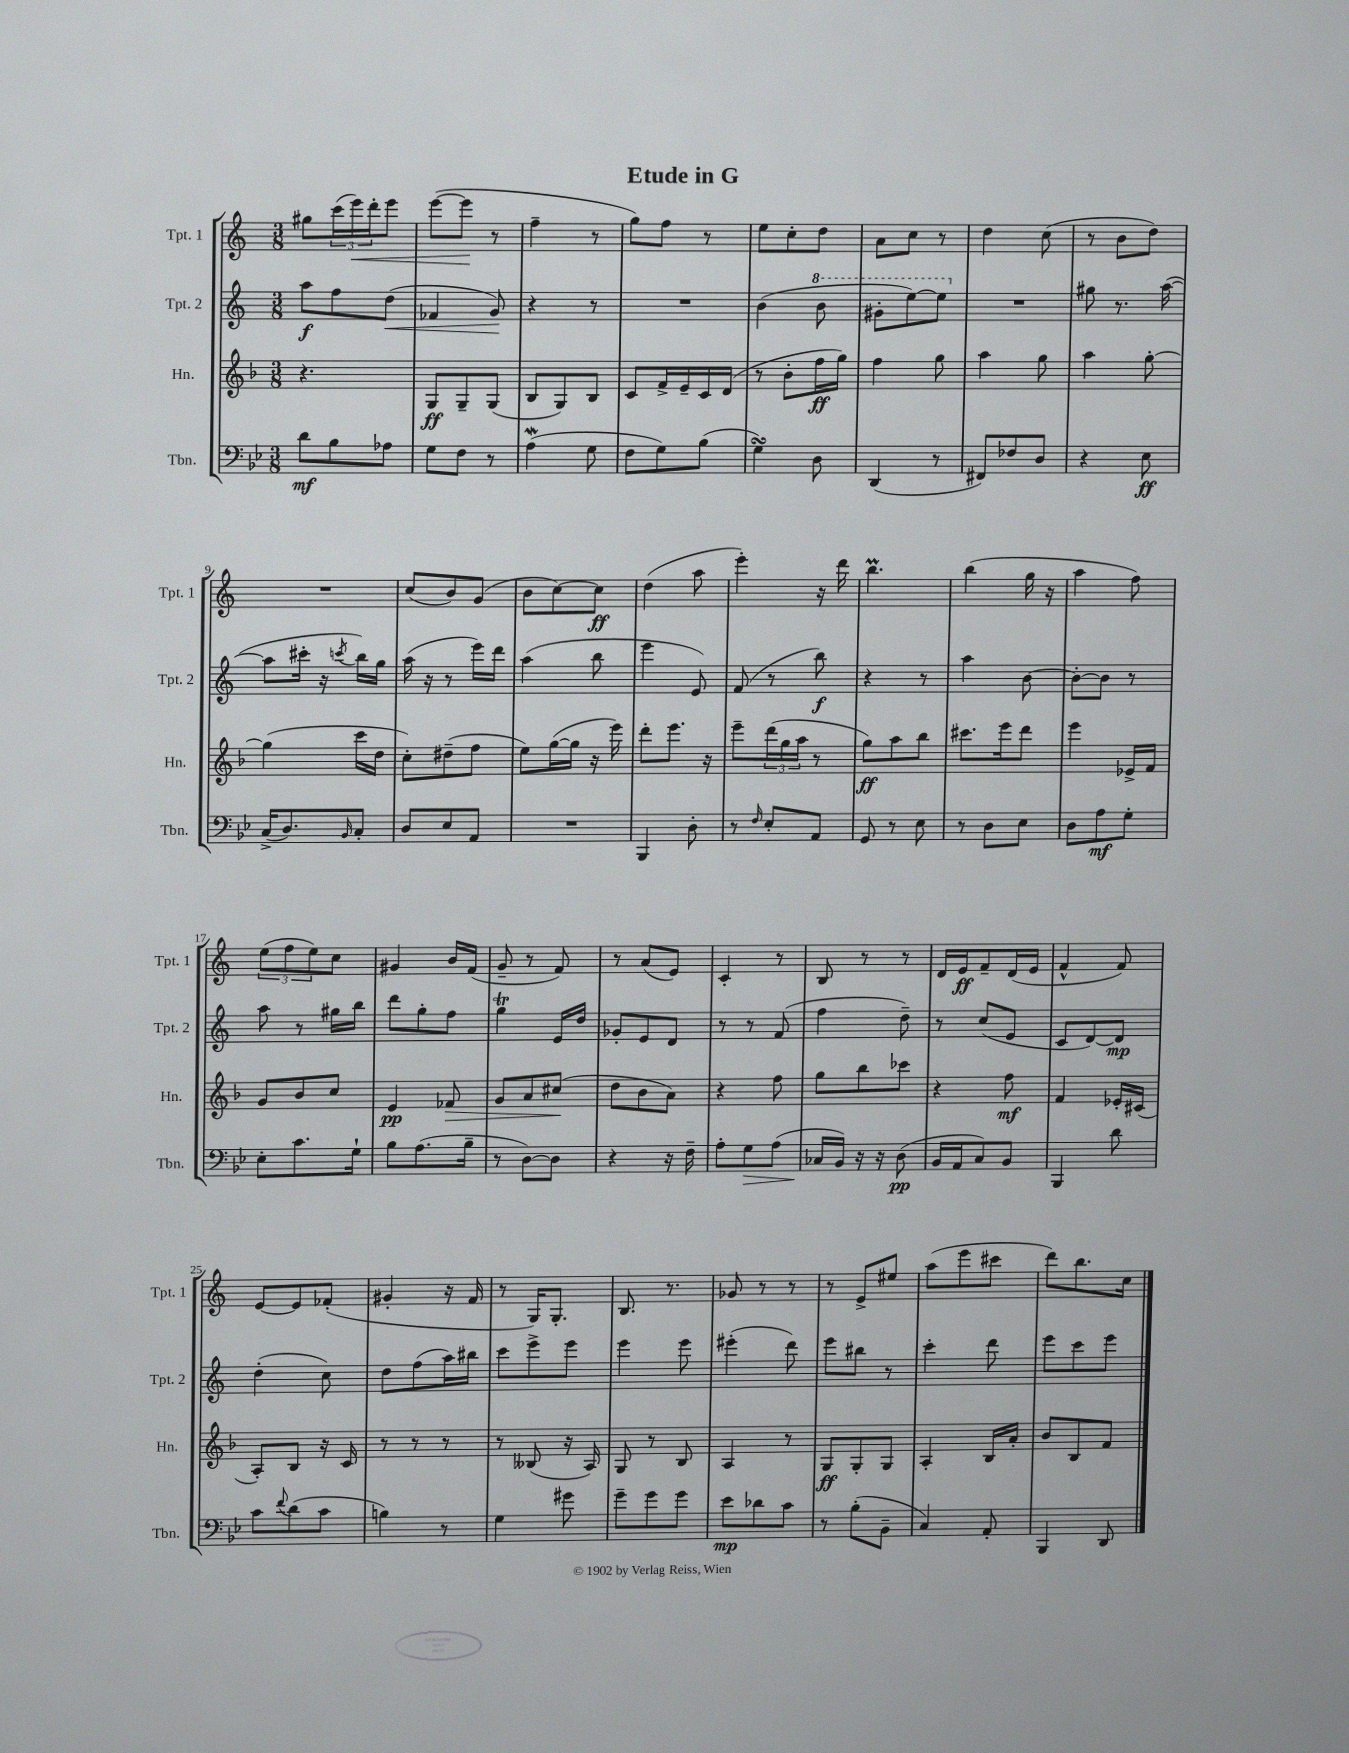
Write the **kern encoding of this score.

**kern	**dynam	**kern	**dynam	**kern	**dynam	**kern	**dynam
*part4	*part4	*part3	*part3	*part2	*part2	*part1	*part1
*staff4	*staff4	*staff3	*staff3	*staff2	*staff2	*staff1	*staff1
*I"Tbn.	*	*I"Hn.	*	*I"Tpt. 2	*	*I"Tpt. 1	*
*I'Tbn.	*	*I'Hn.	*	*I'Tpt. 2	*	*I'Tpt. 1	*
*clefF4	*	*clefG2	*	*clefG2	*	*clefG2	*
*k[b-e-]	*	*k[b-]	*	*k[]	*	*k[]	*
*M3/8	*	*M3/8	*	*M3/8	*	*M3/8	*
=1	=1	=1	=1	=1	=1	=1	=1
8d\L	mf	4.r	.	8aa\L	f	8gg#X\L	.
8B-\	.	.	.	8ff\	.	(24ccc\L	.
!	!	!	!	!	!	!	!LO:HP:b
.	.	.	.	.	.	24eee\)	<
.	.	.	.	.	.	24ddd'\J	.
!	!	!	!	!	!LO:HP:b	!	!
8A-X\J	.	.	.	(8dd\J	<	8eee\J	.
=2	=2	=2	=2	=2	=2	=2	=2
8G\L	.	8G/L	ff	4f-X/	.	([8eee\L	.
8F\J	.	8G~/	.	.	.	8eee\J]	.
8r	.	(8G/J	.	8g/)	.	8r	[
.	.	.	.	.	[	.	.
=3	=3	=3	=3	=3	=3	=3	=3
(4AW\	.	8B-/L	.	4r	.	4ff~\	.
.	.	8G/)	.	.	.	.	.
8G\	.	8B-/J	.	8r	.	8r	.
=4	=4	=4	=4	=4	=4	=4	=4
8F\L	.	8c/L	.	4.r	.	8gg\L)	.
8G\)	.	16f^/L	.	.	.	8ff\J	.
.	.	16e~/	.	.	.	.	.
(8B-\J	.	16c/	.	.	.	8r	.
.	.	(16d/JJ	.	.	.	.	.
=5	=5	=5	=5	=5	=5	=5	=5
4GsSSS\)	.	8r	.	(4b\	.	8ee\L	.
.	.	8b-'\L	.	.	.	8cc'\	.
*	*	*	*	*8va	*	*	*
8D\	.	16ff\L	ff	8bb\	.	8dd\J	.
.	.	16gg\JJ)	.	.	.	.	.
=6	=6	=6	=6	=6	=6	=6	=6
(4DD/	.	4ff\	.	8gg#X'\L	.	8a\L	.
.	.	.	.	[8eee\)	.	8cc\J	.
8r	.	8gg\	.	8eee\J]	.	8r	.
=7	=7	=7	=7	=7	=7	=7	=7
*	*	*	*	*X8va	*	*	*
8FF#X/L)	.	4aa\	.	4.r	.	4dd\	.
8F-X/	.	.	.	.	.	.	.
8D/J	.	8gg\	.	.	.	(8cc\	.
=8	=8	=8	=8	=8	=8	=8	=8
4r	.	4aa\	.	8gg#X\	.	8r	.
.	.	.	.	8.r	.	8b\L	.
8E-\	ff	[8gg'\	.	.	.	8dd\J)	.
.	.	.	.	([16aa\	.	.	.
!!LO:LB:g=z
=9	=9	=9	=9	=9	=9	=9	=9
(16C^/KL	.	(4gg\]	.	8aa\L]	.	4.r	.
8.D/)	.	.	.	.	.	.	.
.	.	.	.	16ccc#X'\Jk	.	.	.
.	.	.	.	16r	.	.	.
16qqBB-/	.	.	.	8qcccn/	.	.	.
8C'/J	.	16ccc\LL	.	16bb\LL)	.	.	.
.	.	16dd\JJ	.	16gg\JJ	.	.	.
=10	=10	=10	=10	=10	=10	=10	=10
8D/L	.	8cc'\L)	.	(16aa\	.	(8cc/L	.
.	.	.	.	16r	.	.	.
8E-/	.	(8dd#X~\	.	8r	.	8b/)	.
8AA/J	.	8ff\J	.	16eee\LL)	.	(8g/J	.
.	.	.	.	16ddd\JJ	.	.	.
=11	=11	=11	=11	=11	=11	=11	=11
4.r	.	8ee\L)	.	(4aa\	.	8b\L	.
.	.	([16gg\L	.	.	.	[8cc\)	.
.	.	16gg\JJ]	.	.	.	.	.
.	.	16r	.	8bb\	.	8cc\J]	ff
.	.	16eee\)	.	.	.	.	.
=12	=12	=12	=12	=12	=12	=12	=12
4BBB-/	.	8ddd'\L	.	4eee\	.	(4dd\	.
.	.	8.eee\J	.	.	.	.	.
8D'\	.	.	.	8e/)	.	8aa\	.
.	.	16r	.	.	.	.	.
=13	=13	=13	=13	=13	=13	=13	=13
8r	.	8eee~\L	.	(8f/	.	4eee'\)	.
16qqF/	.	.	.	.	.	.	.
8E-'/L	.	(24ddd\L	.	8r	.	.	.
.	.	24gg\	.	.	.	.	.
.	.	24aa\JJ	.	.	.	.	.
8AA/J	.	8r	.	8bb\)	f	16r	.
.	.	.	.	.	.	16ddd\	.
=14	=14	=14	=14	=14	=14	=14	=14
8GG/	.	8gg\L)	ff	4r	.	4.bbm\	.
8r	.	8aa\	.	.	.	.	.
8E-\	.	8bb-\J	.	8r	.	.	.
=15	=15	=15	=15	=15	=15	=15	=15
8r	.	8.ccc#X\L	.	4aa\	.	(4bb\	.
8D\L	.	.	.	.	.	.	.
.	.	16eee\k	.	.	.	.	.
8E-\J	.	8ddd\J	.	[8b\	.	16gg\	.
.	.	.	.	.	.	16r	.
=16	=16	=16	=16	=16	=16	=16	=16
8D\L	.	4eee\	.	8b'\L_	.	4aa\	.
8A\	mf	.	.	8b\J]	.	.	.
8G'\J	.	16e-X^/LL	.	8r	.	8ff\)	.
.	.	16f/JJ	.	.	.	.	.
!!LO:LB:g=z
=17	=17	=17	=17	=17	=17	=17	=17
8E-'\L	.	8g/L	.	8aa\	.	(12ee\L	.
.	.	.	.	.	.	12ff\	.
8.c\	.	8b-/	.	8r	.	.	.
.	.	.	.	.	.	12ee\)	.
.	.	8cc/J	.	16gg#X\LL	.	8cc\J	.
16G`\Jk	.	.	.	16bb\JJ	.	.	.
=18	=18	=18	=18	=18	=18	=18	=18
8B-\L	.	4e/	pp	8ddd\L	.	4g#X/	.
(8.A\	.	.	.	8gg'\	.	.	.
!	!	!	!LO:HP:b	!	!	!	!
.	.	8f-X/	>	8ff\J	.	16b/LL	.
16B-~\Jk	.	.	.	.	.	(16f/JJ	.
=19	=19	=19	=19	=19	=19	=19	=19
8r	.	8g/L	.	4ggT\	.	8g~/	.
[8D\L)	.	8a/	.	.	.	8r	.
8D\J]	.	(8cc#X/J	.	16e/LL	.	8f/)	.
.	.	.	.	16dd/JJ	.	.	.
.	.	.	]	.	.	.	.
=20	=20	=20	=20	=20	=20	=20	=20
4r	.	8dd\L	.	8g-X'/L	.	8r	.
.	.	8b-\	.	8e/	.	(8a/L	.
16r	.	8a\J)	.	8d/J	.	8e/J)	.
16F~\	.	.	.	.	.	.	.
=21	=21	=21	=21	=21	=21	=21	=21
8A'\L	.	4r	.	8r	.	4c'/	.
!	!LO:HP:b	!	!	!	!	!	!
8G\	>	.	.	8r	.	.	.
(8A\J	.	8ff\	.	(8f/	.	8r	.
=22	=22	=22	=22	=22	=22	=22	=22
16C-X/LL	.	8gg\L	.	4ff\	.	8B/	.
16BB-/JJ)	]	.	.	.	.	.	.
16r	.	8bb-\	.	.	.	8r	.
16r	.	.	.	.	.	.	.
(8D\	pp	8ccc-X\J	.	8dd~\)	.	8r	.
=23	=23	=23	=23	=23	=23	=23	=23
16BB-/LL	.	4r	.	8r	.	16d/LL	.
16AA/J	.	.	.	.	.	16e/J	ff
8C/)	.	.	.	(8cc/L	.	8f~/	.
8BB-/J	.	8ff\	mf	8e/J	.	(16d/L	.
.	.	.	.	.	.	16e/JJ	.
=24	=24	=24	=24	=24	=24	=24	=24
4BBB-/	.	4f/	.	8c/L	.	4f^^/	.
.	.	.	.	[8d/)	.	.	.
8d\	.	16e-X'/LL	.	8d/J]	mp	8f/)	.
.	.	(16c#X/JJ	.	.	.	.	.
!!LO:LB:g=z
=25	=25	=25	=25	=25	=25	=25	=25
8c\L	.	8A'/L)	.	(4dd'\	.	[8e/L	.
8qqf/	.	.	.	.	.	.	.
(8d\	.	8B-/J	.	.	.	8e/]	.
8c\J	.	16r	.	8cc\)	.	(8f-X'/J	.
.	.	16c/	.	.	.	.	.
=26	=26	=26	=26	=26	=26	=26	=26
4Bn\)	.	8r	.	8dd\L	.	4g#X'/	.
.	.	8r	.	(8ff\	.	.	.
8r	.	8r	.	16aa\L)	.	16r	.
.	.	.	.	16bb#X\JJ	.	16f/	.
=27	=27	=27	=27	=27	=27	=27	=27
4G\	.	8r	.	8ccc\L	.	8r	.
.	.	(8B--X/	.	8eee^\	.	16G/KL)	.
.	.	.	.	.	.	8.G'/J	.
8g#X\	.	16r	.	8eee\J	.	.	.
.	.	16A/)	.	.	.	.	.
=28	=28	=28	=28	=28	=28	=28	=28
8g~\L	.	8G/	.	4eee\	.	8.B/	.
8g\	.	8r	.	.	.	.	.
.	.	.	.	.	.	8.r	.
8g\J	.	8B-/	.	8eee\	.	.	.
=29	=29	=29	=29	=29	=29	=29	=29
8e-\L	mp	4A/	.	(4eee#X'\	.	8g-X/	.
8d-X\	.	.	.	.	.	8r	.
8c\J	.	8r	.	8ddd\)	.	8r	.
=30	=30	=30	=30	=30	=30	=30	=30
8r	.	8G/L	ff	8eee\L	.	8r	.
(8B-'\L	.	8G'/	.	8bb#X\J	.	8e^/L	.
8BB-~\J	.	8G/J	.	8r	.	8ee#X/J	.
=31	=31	=31	=31	=31	=31	=31	=31
4C/)	.	4A'/	.	4ccc'\	.	(8aa\L	.
.	.	.	.	.	.	8eee\	.
8AA'/	.	16B-/LL	.	8ddd\	.	8ccc#X\J	.
.	.	16a'/JJ	.	.	.	.	.
=32	=32	=32	=32	=32	=32	=32	=32
4BBB-/	.	8b-/L	.	8eee\L	.	8ddd\L)	.
.	.	8B-/	.	8ccc\	.	8.bb\	.
8DD/	.	8f/J	.	8eee\J	.	.	.
.	.	.	.	.	.	16cc\Jk	.
==	==	==	==	==	==	==	==
*-	*-	*-	*-	*-	*-	*-	*-
